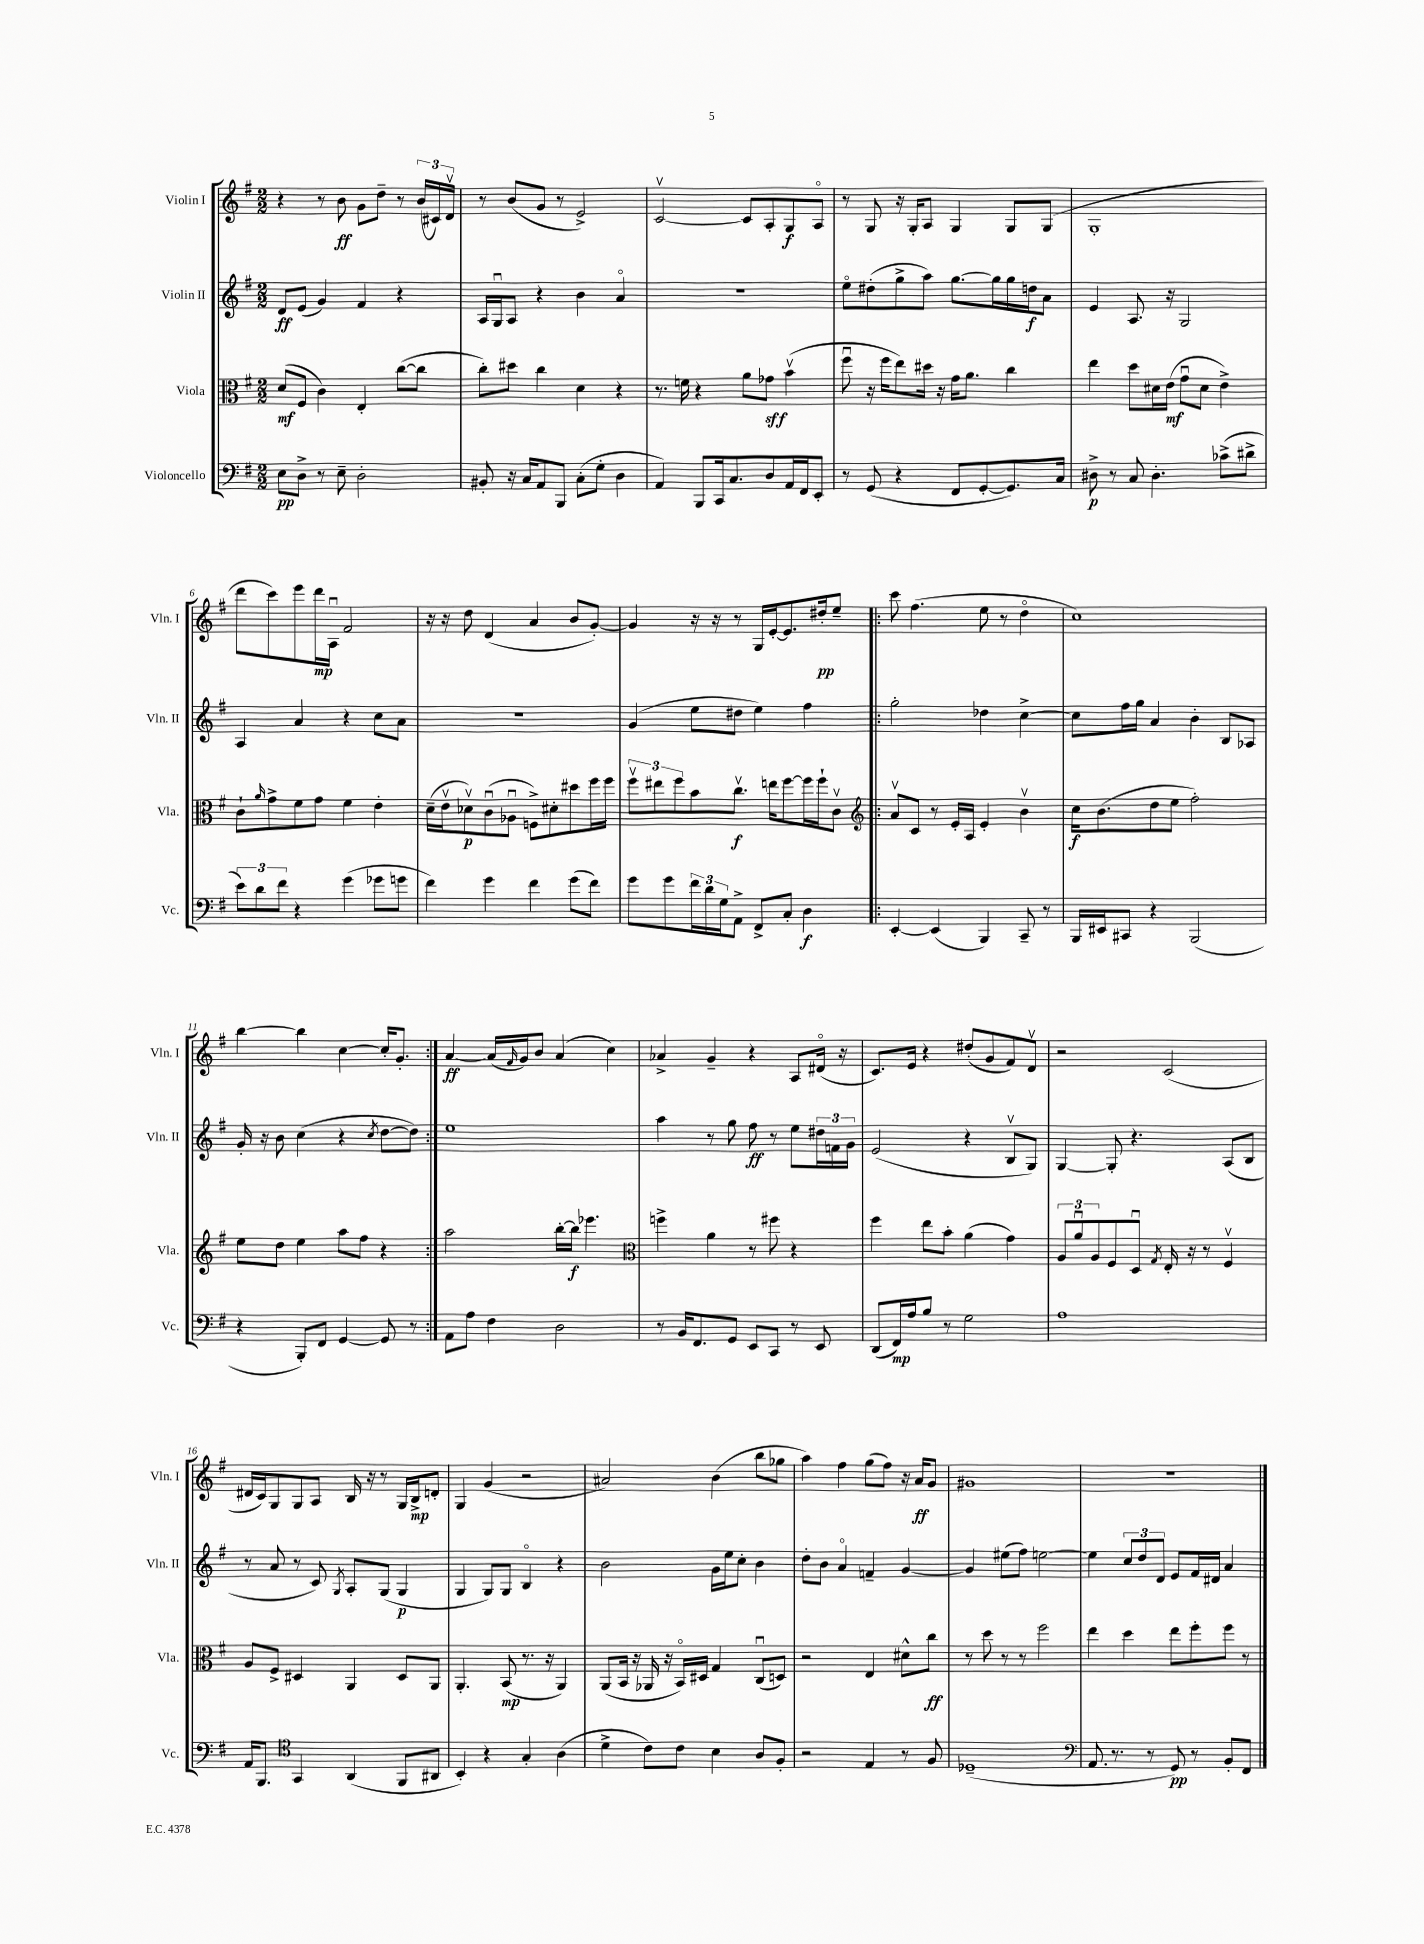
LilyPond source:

<<
\new StaffGroup <<
\new Staff = "s0" \with { instrumentName = "Violin I" shortInstrumentName = "Vln. I" } {
    \clef treble \key g \major \numericTimeSignature \time 2/2
    r4 r8 b'8\ff g'8 d''8-- r8 \tuplet 3/2 { b'16( cis'16) d'16\upbow } |
    r8 b'8( g'8 r8 e'2->) |
    c'2~\upbow c'8 a8-. g8\f a8\flageolet |
    r8 g8 r16 g16-. a8 g4 g8 g8( |
    g1-. |
    d'''8 c'''8) e'''8 d'''16\mp a16\downbow fis'2 |
    r16 r16 d''8 d'4( a'4 b'8 g'8~-.) |
    g'4 r16 r16 r8 g16 e'16~-. e'8. dis''16-.\pp e''8-- |
    \repeat volta 2 { c'''8 fis''4.( e''8 r8 d''4\flageolet |
    c''1) |
    b''4~ b''4 c''4~ c''16-. g'8.-. | }
    a'4~\ff a'16( \grace { fis'16 } g'16) b'8 a'4( c''4) |
    aes'4-> g'4-- r4 a8 dis'16\flageolet( r16 |
    c'8.) e'16 r4 dis''8-.( g'8 fis'8) d'8\upbow |
    r2 c'2( |
    dis'16 c'16) g8 g8 a8 b16 r16 r8 g16 b16->\mp d'8-. |
    g4 g'4( r2 |
    ais'2) b'4( b''8 ges''8 |
    a''4) fis''4 g''8( fis''8) r16 a'16\ff g'8 |
    gis'1 |
    R1 \bar "|." |
}
\new Staff = "s1" \with { instrumentName = "Violin II" shortInstrumentName = "Vln. II" } {
    \clef treble \key g \major \numericTimeSignature \time 2/2
    d'8\ff e'8( g'4) fis'4 r4 |
    a16 g16\downbow a8 r4 b'4 a'4\flageolet |
    R1 |
    e''8\flageolet dis''8-.( g''8-> a''8) g''8.~ g''16 g''16 d''16\f a'8 |
    e'4 a8. r16 g2 |
    a4 a'4 r4 c''8 a'8 |
    R1 |
    g'4( e''8 dis''8 e''4) fis''4 |
    \repeat volta 2 { g''2-. des''4 c''4~-> |
    c''8 fis''16 g''16 a'4 b'4-. b8 aes8 |
    g'16-. r16 b'8 c''4( r4 \acciaccatura { c''8 } d''8~ d''8) | }
    e''1 |
    a''4 r8 g''8 fis''8\ff r8 e''8 \tuplet 3/2 { dis''16 f'16 g'16 } |
    e'2( r4 b8\upbow g8) |
    g4~ g8-. r4. a8( b8 |
    r8 a'8 r8 c'8) \acciaccatura { g8 } a8-. g8( g4\p |
    g4 g8) g8 b4\flageolet r4 |
    b'2 g'16 e''16 c''8-. b'4 |
    d''8-. b'8 a'4\flageolet f'4-- g'4~ |
    g'4 eis''8( fis''8) e''2~ |
    e''4 \tuplet 3/2 { c''8 d''8 d'8 } e'8 fis'16 dis'16 a'4 \bar "|." |
}
\new Staff = "s2" \with { instrumentName = "Viola" shortInstrumentName = "Vla." } {
    \clef alto \key g \major \numericTimeSignature \time 2/2
    d'8\mf( fis8 c'4) e4-. c''8~( c''8 |
    c''8-.) dis''8 c''4 d'4 r4 |
    r8. f'16 r4 a'8 ges'8\sff b'4\upbow( |
    fis''8\downbow r16 fis''16 e''8) dis''16 r16 g'16 a'8. c''4 |
    e''4 d''8 dis'16 e'16\mf( g'8\downbow dis'8 e'4->) |
    c'8-! \grace { a'16 } g'8-> fis'8 g'8 fis'4 e'4-. |
    d'16--( e'16\upbow des'8\upbow\p) c'8\downbow( aes8\downbow f8->) dis'8-. dis''8 fis''16 fis''16 |
    \tuplet 3/2 { fis''8\upbow eis''8 fis''8 } b'8 c''8.\upbow\f e''16 fis''8~ fis''16 fis''16-! c'8\upbow |
    \repeat volta 2 { \clef treble a'8\upbow c'8 r8 e'16-. a16 e'4-. b'4\upbow |
    c''16\f b'8.( d''8 e''8 fis''2-.) |
    e''8 d''8 e''4 a''8 fis''8 r4 | }
    a''2 b''16~-. b''16\f ees'''4. |
    \clef alto f''4-> a'4 r8 fis''8 r4 |
    fis''4 e''8 b'8-. a'4( g'4) |
    \tuplet 3/2 { a8 a'8\downbow a8 } fis8 d8\downbow \acciaccatura { g8 } e16-. r16 r8 fis4\upbow |
    a8 fis8-> dis4 a,4 dis8 a,8 |
    a,4.-. b,8\mp( r8. r16 a,4) |
    a,8( b,16 r16 aes,16 r16 b,16\flageolet) dis16 g4 c8\downbow( d8) |
    r2 e4 dis'8-^ c''8\ff |
    r8 d''8 r8 r8 fis''2 |
    e''4 d''4 e''8 fis''8-. fis''8 r8 \bar "|." |
}
\new Staff = "s3" \with { instrumentName = "Violoncello" shortInstrumentName = "Vc." } {
    \clef bass \key g \major \numericTimeSignature \time 2/2
    e8\pp d8-> r8 e8-- d2-. |
    bis,8-. r16 c16 a,8 b,,8 c8-.( g8-. d4 |
    a,4) b,,8 c,16 c8. d8 a,16 fis,16 e,8-. |
    r8 g,8( r4 fis,8 g,8~-. g,8.) c16 |
    dis8->\p r8 c8 dis4.-. ces'8->( dis'8-> |
    \tuplet 3/2 { e'8) d'8 fis'8 } r4 g'4( ges'8 g'8 |
    fis'4) g'4 fis'4 g'8( fis'8) |
    g'8 g'8 \tuplet 3/2 { fis'16 d'16 g16 } a,8-> fis,8-> c8-. d4\f |
    \repeat volta 2 { e,4~-. e,4( b,,4) c,8-- r8 |
    b,,16 eis,16 cis,8 r4 b,,2( |
    r4 b,,8-.) fis,8 g,4~ g,8 r8 | }
    a,8 a8 fis4 d2 |
    r8 b,16 fis,8. g,8 e,8 c,8 r8 e,8 |
    d,8( fis,16\mp) a16 b8 r8 g2 |
    a1 |
    a,16 b,,8. \clef tenor g,4 a,4( fis,8 ais,8 |
    b,4-.) r4 g4-. a4( |
    d'4-> c'8) c'8 b4 a8 fis8-. |
    r2 e4 r8 fis8 |
    des1--( |
    \clef bass a,8. r8. r8 g,8\pp) r8 b,8-. fis,8 \bar "|." |
}
>>
>>
